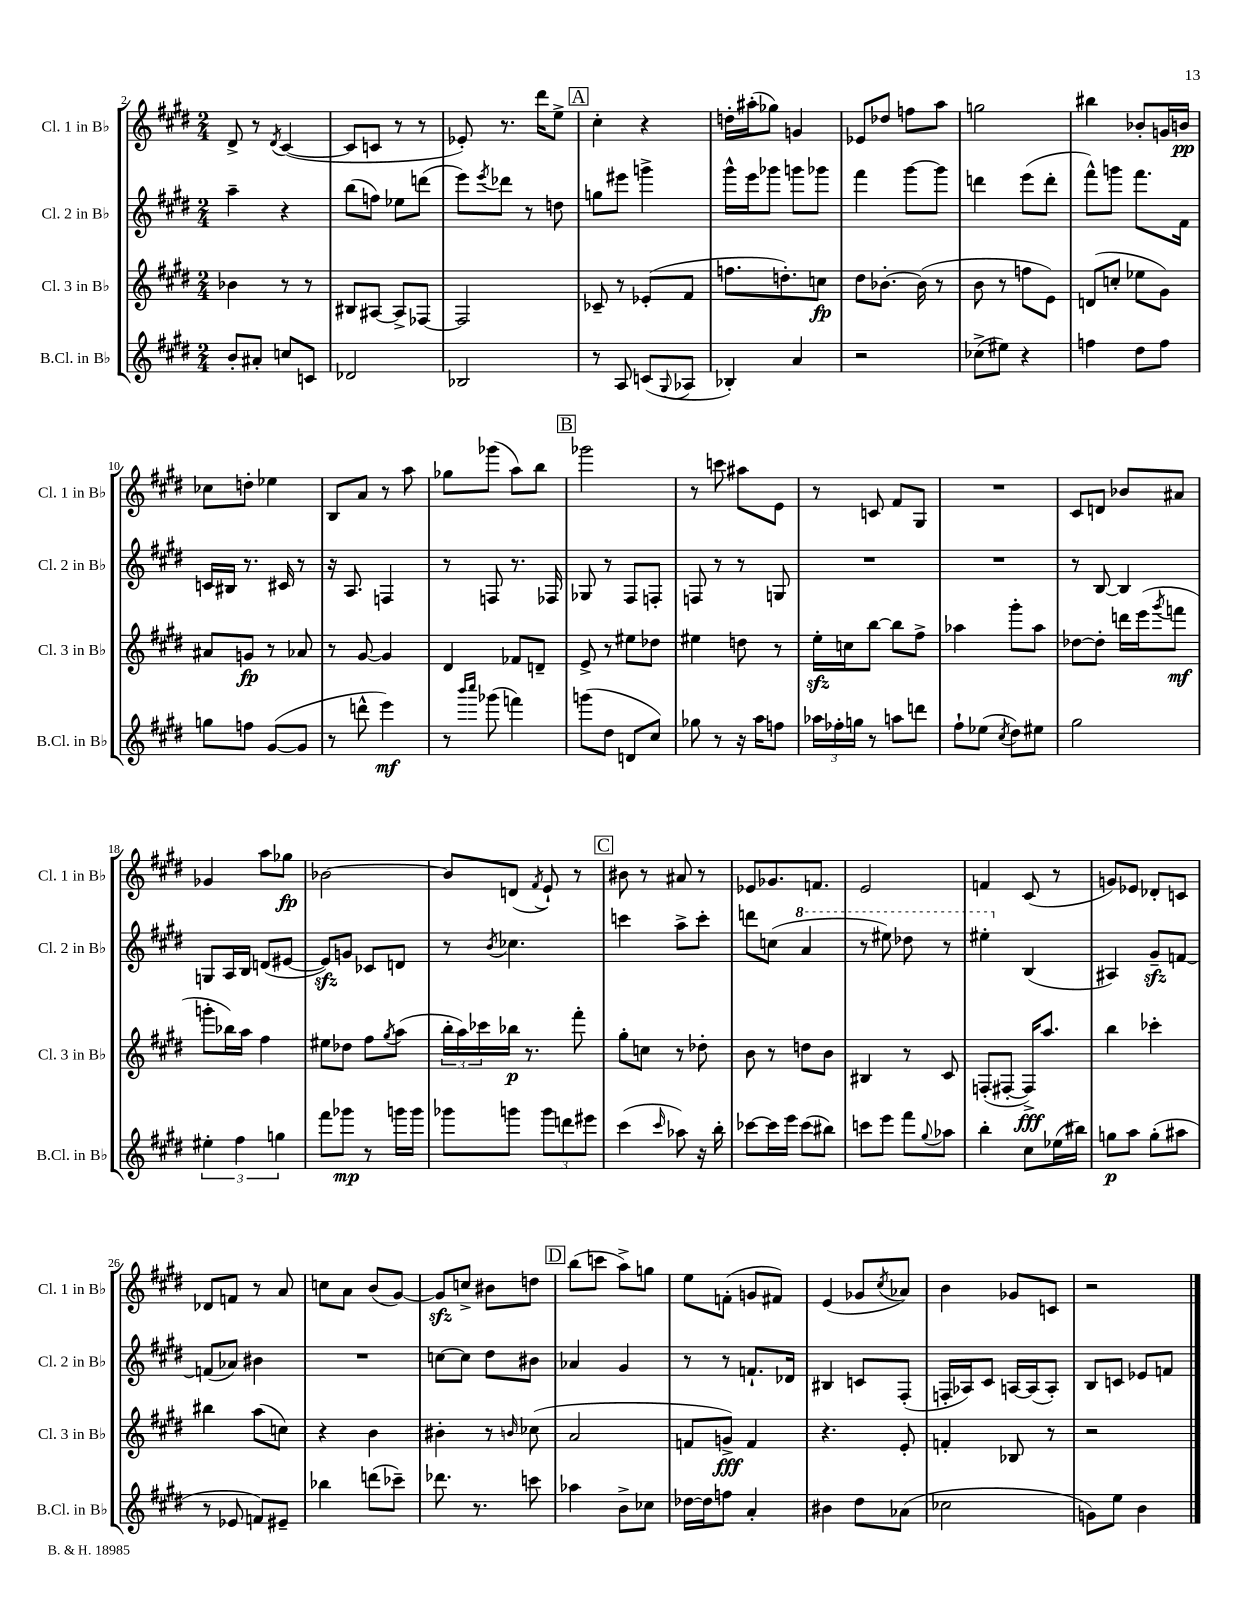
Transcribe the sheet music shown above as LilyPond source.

<<
\new StaffGroup <<
\new Staff = "s0" \with { instrumentName = "Cl. 1 in Bb" shortInstrumentName = "Cl. 1 in Bb" } {
    \clef treble \key e \major \numericTimeSignature \time 2/4
    dis'8-> r8 \acciaccatura { dis'8 } cis'4~( |
    cis'8 c'8 r8 r8 |
    ees'8-.) r8. dis'''16 e''8-> |
    \mark \markup { \box "A" } cis''4-. r4 |
    d''16-. ais''16-.( ges''8) g'4 |
    ees'8 des''8 f''8 a''8 |
    g''2 |
    bis''4 bes'8-. g'16 b'16\pp |
    ces''8 d''8-. ees''4 |
    b8 a'8 r8 a''8 |
    ges''8 ges'''8( a''8) b''8 |
    \mark \markup { \box "B" } ges'''2 |
    r8 c'''8 ais''8 e'8 |
    r8 c'8 fis'8 gis8 |
    R2 |
    cis'8 d'8 bes'8 ais'8 |
    ges'4 a''8 ges''8\fp |
    bes'2~ |
    bes'8 d'8( \acciaccatura { fis'8 } e'8-!) r8 |
    \mark \markup { \box "C" } bis'8 r8 ais'8 r8 |
    ees'8 ges'8. f'8. |
    e'2 |
    f'4 cis'8( r8 |
    g'8) ees'8 des'8-. c'8 |
    des'8 f'8 r8 a'8 |
    c''8 a'8 b'8( gis'8~) |
    gis'8\sfz c''8-> bis'8 d''8 |
    \mark \markup { \box "D" } b''8( c'''8 a''8->) g''8 |
    e''8 f'8-.( g'8 fis'8) |
    e'4( ges'8 \acciaccatura { cis''8 } aes'8) |
    b'4 ges'8 c'8 |
    r2 \bar "|." |
}
\new Staff = "s1" \with { instrumentName = "Cl. 2 in Bb" shortInstrumentName = "Cl. 2 in Bb" } {
    \clef treble \key e \major \numericTimeSignature \time 2/4
    a''4-- r4 |
    b''8( f''8) ees''8 d'''8( |
    e'''8) \acciaccatura { e'''8 } des'''8 r8 d''8 |
    \mark \markup { \box "A" } g''8 eis'''8 g'''4-> |
    gis'''16-^ e'''16 ges'''8 g'''8 ges'''8 |
    fis'''4 gis'''8~ gis'''8 |
    d'''4 e'''8( d'''8-. |
    fis'''8-^) g'''8 fis'''8. fis'16 |
    c'16 bis16 r8. cis'16 r8 |
    r16 a8. f4 |
    r8 f8 r8. fes16 |
    \mark \markup { \box "B" } ges8 r8 fis8 f8-. |
    f8 r8 r8 g8 |
    R2 |
    R2 |
    r8 b8~ b4 |
    g8 a16 b16 d'8( eis'8~ |
    eis'8\sfz) g'8 ces'8 d'8 |
    r8 \acciaccatura { b'8 } ces''4. |
    \mark \markup { \box "C" } c'''4 a''8-> c'''8-. |
    d'''8 c''8( \ottava #1 a''4 |
    r8 eis'''8) des'''8 r8 |
    eis'''4-. \ottava #0 b4( |
    ais4) gis'8--\sfz f'8~ |
    f'8( aes'8) bis'4 |
    R2 |
    c''8~ c''8 dis''8 bis'8 |
    \mark \markup { \box "D" } aes'4 gis'4 |
    r8 r8 f'8.-! des'16 |
    bis4 c'8 fis8-.( |
    f16-. aes16) cis'8 a16~ a16( a8-.) |
    b8 c'8 ees'8 f'8 \bar "|." |
}
\new Staff = "s2" \with { instrumentName = "Cl. 3 in Bb" shortInstrumentName = "Cl. 3 in Bb" } {
    \clef treble \key e \major \numericTimeSignature \time 2/4
    bes'4 r8 r8 |
    bis8 ais8~ ais8-> fes8~ |
    fes2 |
    \mark \markup { \box "A" } ces'8-- r8 ees'8-.( fis'8 |
    f''8. d''8.-.) c''8\fp |
    dis''8 bes'8.~-. bes'16( r8 |
    b'8 r8 f''8 e'8) |
    d'8( c''8-. ees''8 gis'8) |
    ais'8 g'8\fp r8 aes'8 |
    r8 gis'8~ gis'4 |
    dis'4 fes'8 d'8-- |
    \mark \markup { \box "B" } e'8-> r8 eis''8 des''8 |
    eis''4 d''8 r8 |
    e''16-.\sfz c''16 b''8~ b''8 fis''8-> |
    aes''4 gis'''8-. aes''8 |
    des''8~ des''8-. d'''16 e'''16( \acciaccatura { gis'''8 } f'''8\mf |
    g'''8-. bes''16) a''16 fis''4 |
    eis''8 des''8 fis''8 \acciaccatura { gis''8 } a''8( |
    \tuplet 3/2 { b''16-. a''16) ces'''16 } bes''16\p r8. fis'''8-. |
    \mark \markup { \box "C" } gis''8-. c''8 r8 des''8-. |
    b'8 r8 d''8 b'8 |
    bis4 r8 cis'8 |
    f8-.( fis8~-. fis16->\fff) a''8. |
    b''4 ces'''4-. |
    bis''4 a''8( c''8) |
    r4 b'4 |
    bis'4-. r8 \grace { b'16 } ces''8( |
    \mark \markup { \box "D" } a'2 |
    f'8 g'8->\fff) f'4 |
    r4. e'8-. |
    f'4-. bes8 r8 |
    r2 \bar "|." |
}
\new Staff = "s3" \with { instrumentName = "B.Cl. in Bb" shortInstrumentName = "B.Cl. in Bb" } {
    \clef treble \key e \major \numericTimeSignature \time 2/4
    b'8-. ais'8-. c''8 c'8 |
    des'2 |
    bes2 |
    \mark \markup { \box "A" } r8 a8 c'8( \appoggiatura { gis8 } aes8 |
    bes4-.) a'4 |
    r2 |
    ces''8->( eis''8) r4 |
    f''4 dis''8 f''8 |
    g''8 f''8 gis'8~( gis'8 |
    r8 d'''8-^ e'''4\mf) |
    r8 \grace { b'''16 cis''''16 } ges'''8( f'''4) |
    \mark \markup { \box "B" } g'''8( dis''8 d'8 cis''8) |
    ges''8 r8 r16 a''16 f''8 |
    \tuplet 3/2 { aes''16 fes''16-. g''16 } r8 a''8 d'''8 |
    fis''8-! ees''8( \acciaccatura { cis''8 } dis''8) eis''8 |
    gis''2 |
    \tuplet 3/2 { eis''4-. fis''4 g''4 } |
    fis'''8 ges'''8\mp r8 g'''16 g'''16 |
    ges'''8 g'''8 \tuplet 3/2 { g'''8 d'''8 eis'''8 } |
    \mark \markup { \box "C" } cis'''4( \grace { cis'''16 } aes''8) r16 b''16-. |
    ces'''8~ ces'''16 e'''16 ces'''8( bis''8) |
    c'''8 e'''8 fis'''8 \appoggiatura { gis''8 } aes''8 |
    b''4-. cis''8 ees''16( bis''16) |
    g''8\p a''8 g''8-.( ais''8 |
    r8 ees'8 f'8) eis'8-- |
    bes''4 d'''8( ces'''8--) |
    des'''8. r8. c'''8 |
    \mark \markup { \box "D" } aes''4 b'8-> ces''8 |
    des''16~ des''16 f''8 a'4-. |
    bis'4 dis''8 aes'8( |
    ces''2 |
    g'8) e''8 b'4 \bar "|." |
}
>>
>>
\layout { \context { \Score currentBarNumber = #2 } }
